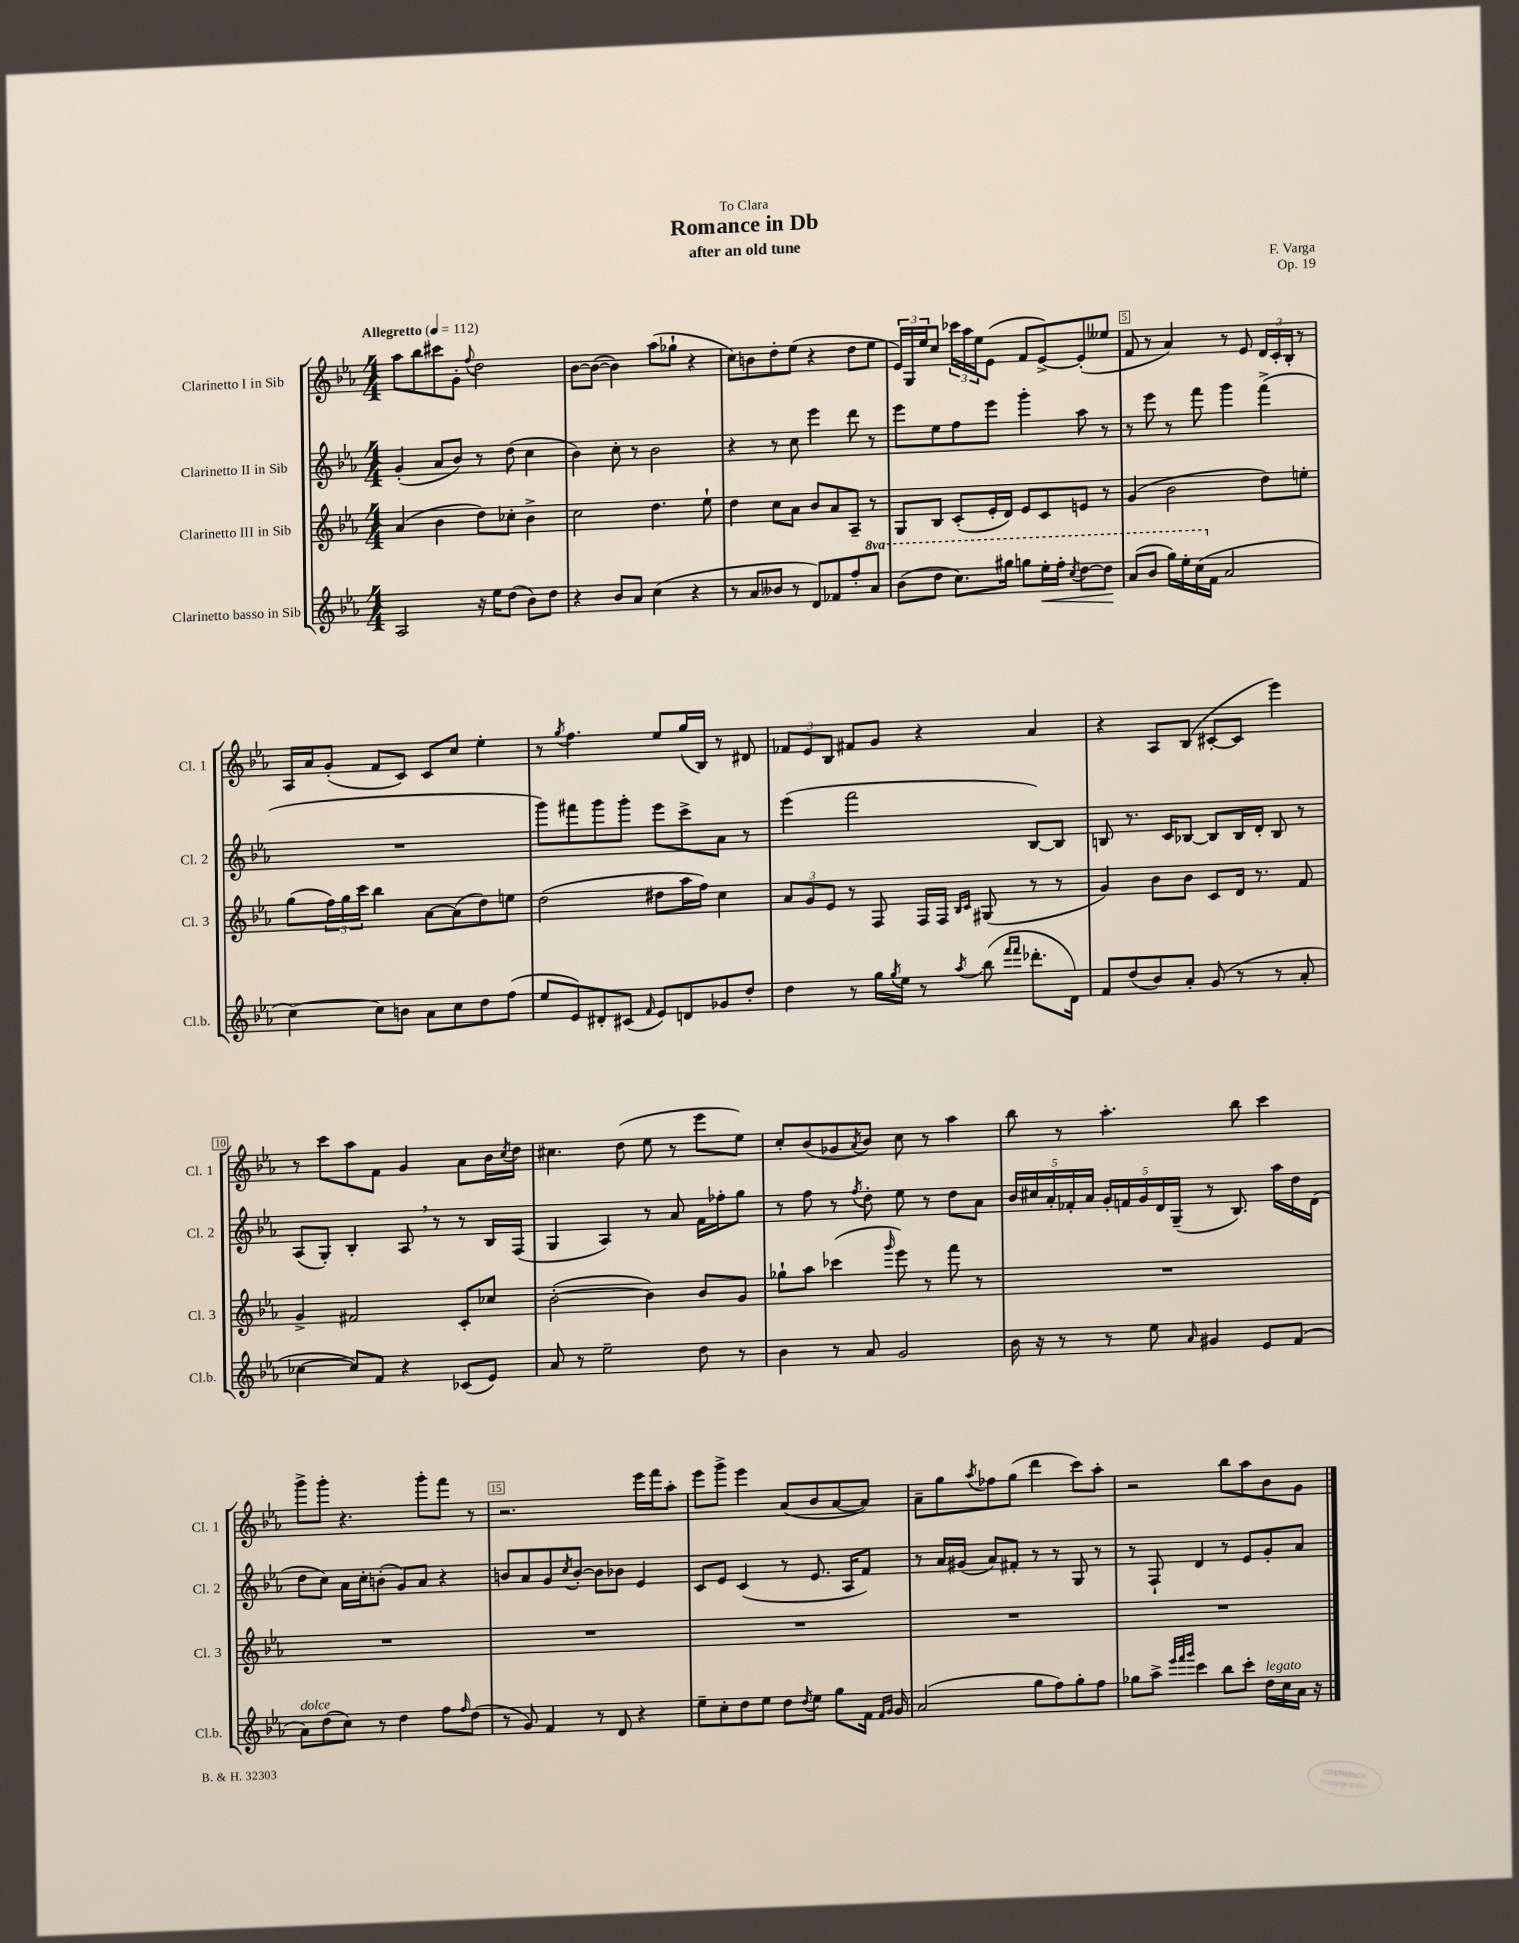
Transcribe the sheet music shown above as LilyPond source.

\header { title = "Romance in Db" composer = "F. Varga" subtitle = "after an old tune" dedication = "To Clara" opus = "Op. 19" }
<<
\new StaffGroup <<
\new Staff = "s0" \with { instrumentName = "Clarinetto I in Sib" shortInstrumentName = "Cl. 1" } {
    \clef treble \key ees \major \numericTimeSignature \time 4/4 \tempo "Allegretto" 4 = 112
    aes''8 bes''8 cis'''8 g'8-. \appoggiatura { f''8 } d''2 |
    bes'8~ bes'8~( bes'4) aes''8( ges''8-! r4 |
    c''8) b'8 d''8-. ees''8( r4 d''8 ees''8 |
    \tuplet 3/2 { ees'16) g16 ees''16 } c''8 \tuplet 3/2 { ces'''16 aes''16 ees''16 } ees'8( f'8 ees'8~->) ees'8-.( eeses''8 |
    f'8 r8 aes'4) r8 ees'8 \tuplet 3/2 { d'16 c'16-. bes16-. } r8 |
    aes16 aes'16 g'8-.( f'8 c'8) c'8 c''8 ees''4-. |
    r8 \acciaccatura { g''8 } f''4. ees''8 g''16( bes16) r8 dis'8 |
    \tuplet 3/2 { fes'8 ees'8 bes8 } fis'8 g'8 r4 aes'4 |
    r4 aes8 bes8( cis'8~-. cis'8 ees'''4) |
    r8 c'''8 aes''8 f'8 g'4 aes'8 bes'16 \acciaccatura { c''8 } d''16 |
    cis''4. d''8( ees''8 r8 ees'''8 ees''8) |
    c''8-. bes'8( ges'8 \acciaccatura { aes'8 } bes'8) c''8 r8 aes''4 |
    bes''8 r8 aes''4.-. bes''8 c'''4 |
    g'''8-> g'''8-. r4. g'''8-. f'''8 r8 |
    r2. ees'''16 f'''16 aes''8-. |
    ees'''8 g'''8-> ees'''4 aes'8( bes'8 aes'8~ aes'8) |
    aes'8-- g''8 \acciaccatura { aes''8 } fes''8 g''8( d'''4 c'''8) aes''8-. |
    r2 bes''8 aes''8 bes'8 g'8 \bar "|." |
}
\new Staff = "s1" \with { instrumentName = "Clarinetto II in Sib" shortInstrumentName = "Cl. 2" } {
    \clef treble \key ees \major \numericTimeSignature \time 4/4
    g'4-.( aes'8 bes'8) r8 d''8( c''4 |
    bes'4) c''8-. r8 bes'2 |
    r4 r8 c''8 ees'''4 d'''8 r8 |
    ees'''8 ees''8 f''8 ees'''8 g'''4-. aes''8 r8 |
    r8 ees'''8 r8 f'''8 g'''4 f'''4->( |
    R1 |
    g'''8) fis'''8 g'''8 g'''8-. ees'''8 c'''8-> aes'8 r8 |
    ees'''4( f'''2 bes8~) bes8 |
    b8 r8. c'16 bes8~ bes8 bes16 d'16-. bes8 r8 |
    aes8( g8-.) bes4-. aes8 \breathe r8 r8 bes16 f16( |
    g4 aes4) r8 aes'8 f'16 fes''16-. g''8 |
    r8 f''8 r8 \acciaccatura { f''8 } d''8-. ees''8 r8 d''8 aes'8 |
    \tuplet 5/4 { bes'16 cis''16 aes'16-. fes'16-. aes'16 } \tuplet 5/4 { g'16-. f'16 g'16 d'16 g16--( } r8 bes8.) aes''16 d''16 d'16( |
    d''8 c''8) aes'16 c''16-. b'8-.( g'8) aes'8 r4 |
    b'8 aes'8 g'8 \acciaccatura { c''8 } b'8~-. b'8 bes'8 ees'4 |
    c'8 ees'8 c'4( r8 ees'8. aes16 f'8) |
    r8 aes'16 gis'16( aes'8) fis'8-. r8 r8 g8 r8 |
    r8 f8-! d'4 r8 ees'8 g'8-. aes'8 \bar "|." |
}
\new Staff = "s2" \with { instrumentName = "Clarinetto III in Sib" shortInstrumentName = "Cl. 3" } {
    \clef treble \key ees \major \numericTimeSignature \time 4/4
    aes'4( bes'4 d''8) ces''8-. bes'4-> |
    c''2 d''4. ees''8-! |
    d''4 c''8 aes'8 bes'8 aes'8 aes8-- r8 |
    g8 bes8 c'8-.( ees'16-. d'16) ees'8 c'8 e'8 r8 |
    g'4( bes'2 d''8) e''8-. |
    g''8( \tuplet 3/2 { f''16) g''16 c'''16 } bes''4 aes'8~ aes'8( d''8) e''8 |
    d''2( dis''8 aes''16 f''16) c''4 |
    \tuplet 3/2 { aes'8 g'8 ees'8 } r8 f8 f16 f16 \grace { bes16 c'16 } gis8( r8 r8 |
    g'4) bes'8 bes'8 c'8 d'16 r8. f'8 |
    g'4-> fis'2 c'8-. ces''8 |
    bes'2~-.( bes'4) bes'8 g'8 |
    ges''8-! aes''8 ces'''4( \grace { g'''16 } ees'''8) r8 f'''8 r8 |
    R1 |
    R1 |
    R1 |
    R1 |
    R1 |
    R1 \bar "|." |
}
\new Staff = "s3" \with { instrumentName = "Clarinetto basso in Sib" shortInstrumentName = "Cl.b." } {
    \clef treble \key ees \major \numericTimeSignature \time 4/4 \set Staff.ottavationMarkups = #ottavation-simple-ordinals
    aes2 r16 ees''16 d''8( bes'8) d''8 |
    r4 bes'8 aes'8 c''4( r4 |
    r8 aes'8 beses'8 r8 d'8) fes'8 f''8-. \ottava #1 aes''8 |
    bes''8( d'''8 c'''8.) gis'''16 g'''8 ees'''16-.\< f'''16-. \acciaccatura { c'''8 } d'''8~ d'''8\! |
    aes''8( bes''8 g'''16) ees'''16-. c'''16( \ottava #0 f'16 aes'2 |
    c''4~) c''8 b'8 aes'8 c''8 d''8 f''8( |
    ees''8 ees'8) dis'8-. cis'8( \grace { f'16 } ees'8) d'8 ges'8 d''8-. |
    d''4 r8 g''16 \acciaccatura { g''8 } ees''16 r8 \acciaccatura { aes''8 } bes''8( \grace { f'''16 f'''16 } des'''8.-. d'16) |
    f'8 d''8( bes'8) aes'8-. g'8( r8 r8 aes'8-. |
    ces''4~ ces''8) f'8 r4 ces'8( ees'8) |
    aes'8 r8 ees''2-- d''8 r8 |
    bes'4 r8 aes'8 g'2 |
    bes'16 r16 r8 r8 ees''8 \grace { aes'16 } gis'4 ees'8 f'8( |
    aes'8^\markup { \italic "dolce" }) d''8( c''8) r8 d''4 f''8 \grace { f''16 } d''8( |
    r8 g'8) f'4 r8 d'8 r4 |
    ees''8-- c''8-. d''8 ees''8 d''8 \acciaccatura { d''8 } ees''8 g''8 f'16 \grace { f'16 g'16 } g'16 |
    aes'2( g''8 f''8) g''8-. f''8 |
    ges''8 aes''8-> \grace { ees'''32 f'''32 g'''32 } c'''4 bes''8 c'''8-. d''16^\markup { \italic "legato" } c''16 aes'16 r16 \bar "|." |
}
>>
>>
\layout { \context { \Score \override BarNumber.break-visibility = ##(#f #t #t) barNumberVisibility = #(every-nth-bar-number-visible 5) \override BarNumber.stencil = #(make-stencil-boxer 0.1 0.3 ly:text-interface::print) } }
